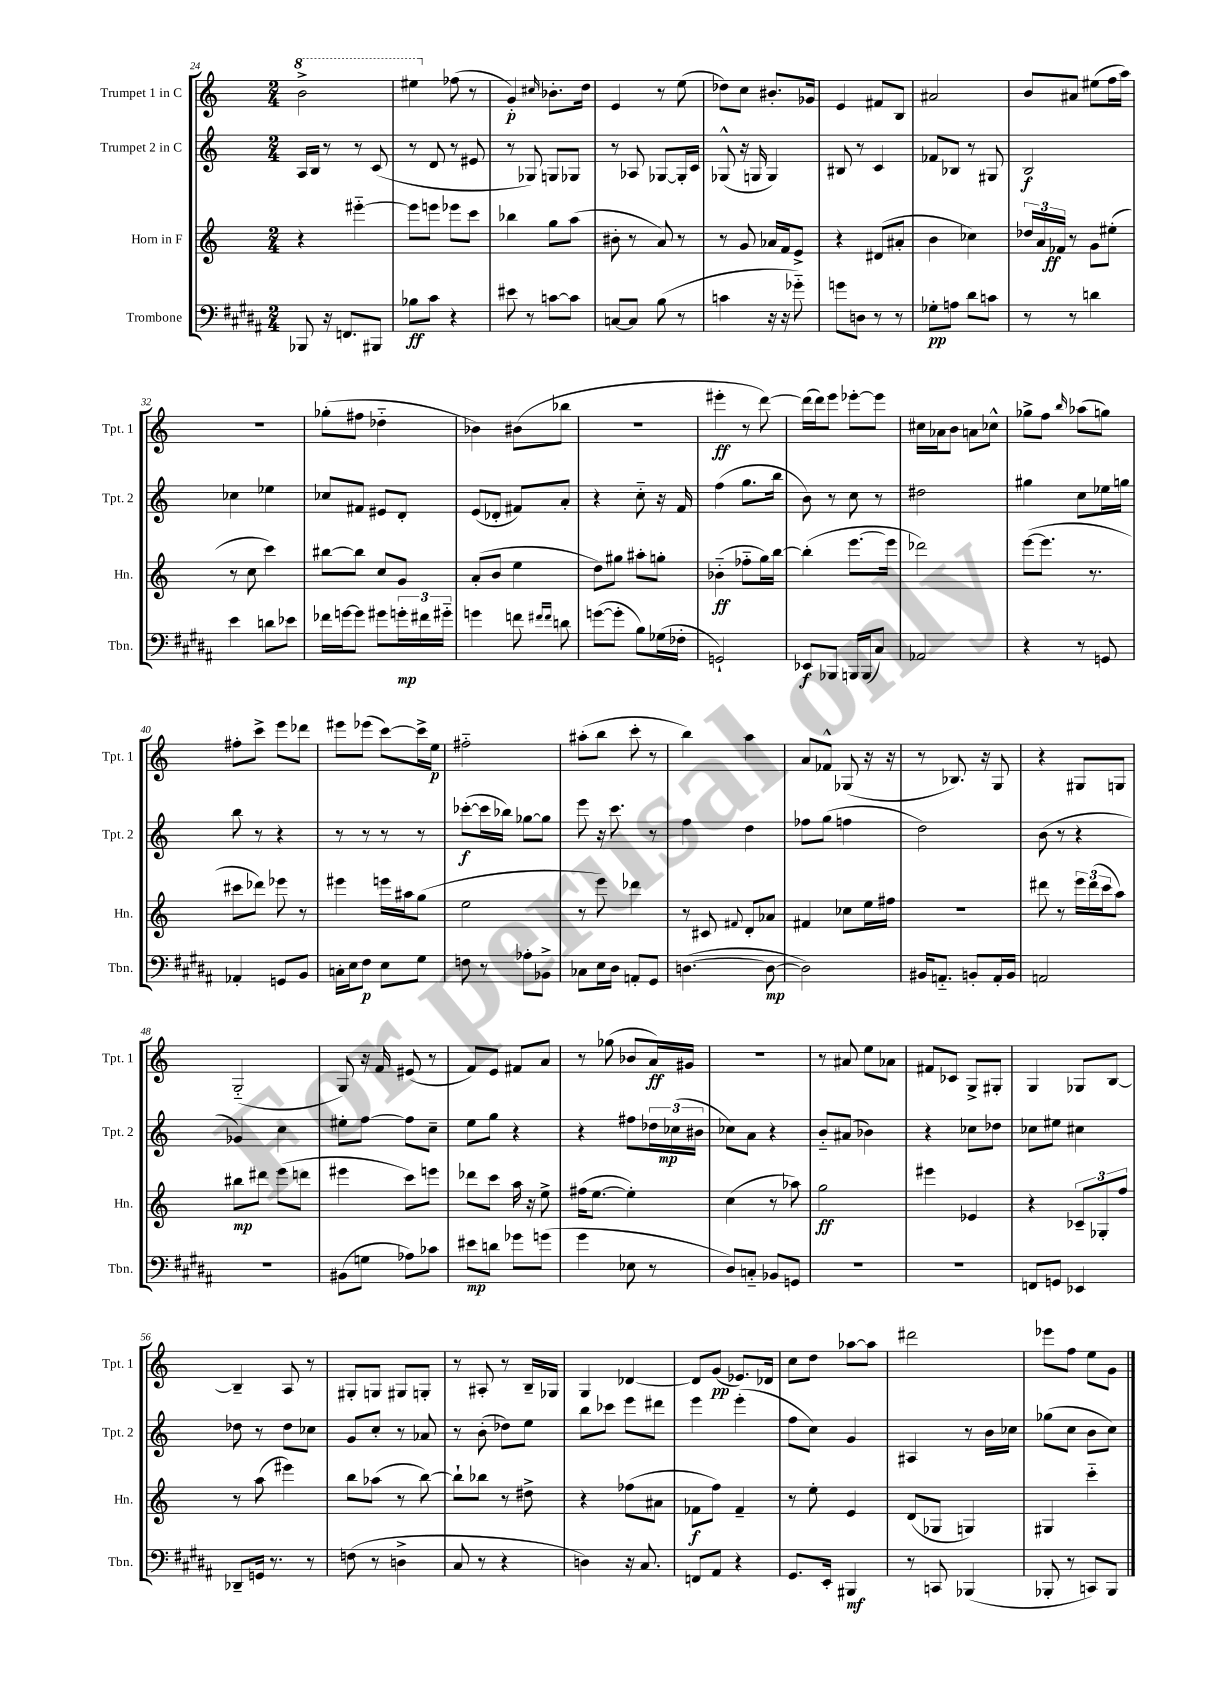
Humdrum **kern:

**kern	**kern	**kern	**kern
*staff4	*staff3	*staff2	*staff1
*clefF4	*clefG2	*clefG2	*clefG2
*k[f#c#g#d#a#]	*k[]	*k[]	*k[]
*M2/4	*M2/4	*M2/4	*M2/4
8BBB-	4r	16A	2bb^
.	.	16B	.
16r	.	8r	.
8.FF	.	.	.
.	[4eee#'~	8r	.
8BBB#	.	(8c	.
=	=	=	=
8B-	8eee#]	8r	4eee#
8c#	8eee	8d	.
4r	8eee-	8r	(8ff-
.	8ccc	8e#	8r
=	=	=	=
8e#	4bb-	8r	4g')
8r	.	8G-)	.
.	.	.	16qqcc#
[8c	8gg	8G	8.b-'
8c]	(8aa	8G-	.
.	.	.	16dd
=	=	=	=
[8C	8b#'	8r	4e
8C]	8r	8A-	.
(8B	8a)	[8G-	8r
8r	8r	16G-']	(8ee
.	.	16c	.
=	=	=	=
4c	8r	(8G-^^	8dd-)
.	8g	16r	8cc
.	.	16G	.
16r	16a-	4G)	8.b#'
16r	16f	.	.
8g-'~)	8e^	.	.
.	.	.	16g-
=	=	=	=
8g	4r	8B#	4e
8D	.	8r	.
8r	(8d#	4c	8f#
8r	8a#'	.	8B
=	=	=	=
8G-'	4b	8f-	2a#
8A	.	8B-	.
8d#	4cc-)	8r	.
8c	.	8G#	.
=	=	=	=
8r	24dd-	2B	8b
.	24a	.	.
.	24f-	.	.
8r	8r	.	8a#
4d	8g	.	(8ee#
.	(8ee#'	.	16ff
.	.	.	16aa)
=	=	=	=
4e	8r	4cc-	2r
.	8cc	.	.
8d	4ccc)	4ee-	.
8e-	.	.	.
=	=	=	=
16f-	[8bb#	8cc-	(8gg-'
[16g	.	.	.
8g]	8bb#]	8f#	8ff#
8g#	8cc	8e#	4dd-'~
24g'	8g	8d'	.
24f#	.	.	.
24g#'~	.	.	.
=	=	=	=
4g	(8a'	(8e	4b-)
.	8b	8d-'	.
8f	4ee	8f#)	(8b#
16qqf#	.	.	.
16qqf#	.	.	.
8d	.	8a'	8bb-
=	=	=	=
([8g	8dd)	4r	2r
8g']	8gg#	.	.
8B)	8aa#'	8cc'~	.
(16G-	8gg'	16r	.
16F-'	.	16f	.
=	=	=	=
2GG`)	(4b-'~	(4ff	4eee#'
.	8ff-'~	8.gg	8r
.	16gg)	.	[8ddd)
.	[16bb	16bb	.
=	=	=	=
8EE-	(4bb']	8b)	(16ddd]
.	.	.	16ddd)
8BBB-	.	8r	8eee
16BBB	[8.eee	8cc	[8eee-'
(16BBB	.	.	.
8C#)	.	8r	8eee-]
.	16eee]	.	.
=	=	=	=
2AA-	2ddd-)	2dd#	16cc#
.	.	.	16a-
.	.	.	8b
.	.	.	8a
.	.	.	8cc-^^
=	=	=	=
4r	([8eee	4gg#	8gg-^
.	8.eee]	.	8ff
.	.	.	16qqbb
8r	.	8cc	(8aa-
.	8.r	.	.
8GG	.	16ee-	8gg)
.	.	16gg	.
=	=	=	=
4AA-'	8ccc#	8bb	8ff#'
.	8ddd-)	8r	8ccc^
8GG	8eee-	4r	8eee
8BB	8r	.	8ddd-
=	=	=	=
16C'	4eee#	8r	8eee#
16E	.	.	.
8F#	.	8r	(8eee-
8E	16eee	8r	[8ccc)
.	16aa#	.	.
8G#	(8gg	8r	16ccc^]
.	.	.	16ee
=	=	=	=
8F	2ee	([8ccc-'	2ff#'~
8r	.	16ccc-]	.
.	.	16bb-)	.
8A-'	.	[8gg-	.
8BB-^	.	8gg-]	.
=	=	=	=
8C-	8r	8eee	(8aa#'
16E	8eee)	16r	8bb
16D#	.	8.ccc	.
8AA'	4ddd-	.	8ccc'
8GG#	.	8r	8r
=	=	=	=
([4.D	8r	4ff	4bb)
.	8c#	.	.
.	8qqf#	.	.
.	8d'	4dd	4aa
8D_	8a-	.	.
=	=	=	=
2D])	4f#	8ff-	8a
.	.	(8gg	8f-^^
.	8cc-	4ff	(8G-
.	16ee	.	16r
.	16ff#	.	16r
=	=	=	=
16BB#	2r	2dd)	8r
8.AA'~	.	.	.
.	.	.	8.B-)
8BB'	.	.	.
.	.	.	16r
16AA'	.	.	8G
16BB	.	.	.
=	=	=	=
2AA	8ddd#	(8b	4r
.	8r	8r	.
.	24eee	4r	8G#
.	(24ddd#	.	.
.	24ccc	.	.
.	8aa)	.	8G
=	=	=	=
2r	8bb#	4g-)	(2G'~
.	8ddd#	.	.
.	(8eee	4cc	.
.	8ddd	.	.
=	=	=	=
(8BB#	4eee#	8ee#'	8G)
8G	.	[8ff	16r
.	.	.	16f
8A-)	8ccc)	8ff]	(8e#
8c-	8eee	8cc~	8r
=	=	=	=
8e#	8ddd-	8ee	8f)
8d	8ccc	8gg	8e
8g-	16aa	4r	8f#
.	16r	.	.
(8g	8ee^	.	8a
=	=	=	=
4g#	(16ff#	4r	8r
.	[8.ee	.	.
.	.	.	(8gg-
8E-	4ee'])	8ff#	8b-
8r	.	24dd-	16a)
.	.	(24cc-	.
.	.	.	16g#
.	.	24b#	.
=	=	=	=
8D#)	(4cc	8cc-)	2r
8C'~	.	8a	.
8BB-	8r	4r	.
8GG	8aa-)	.	.
=	=	=	=
2r	2gg	8b'~	8r
.	.	(8a#	8a#
.	.	4b-)	8ee
.	.	.	8a-
=	=	=	=
2r	4eee#	4r	8f#
.	.	.	8c-
.	4e-	8cc-	8G^
.	.	8dd-	8G#'
=	=	=	=
8FF	4r	8cc-	4G
8GG	.	8ee#	.
4EE-	12c-~	4cc#	8G-
.	12G-'	.	.
.	.	.	[8B
.	12ff	.	.
=	=	=	=
8DD-~	8r	8dd-	4B~]
16GG	(8aa	8r	.
8.r	.	.	.
.	4eee#)	8dd-	8A
8r	.	8cc-	8r
=	=	=	=
(8F	8bb	8g	8G#'
8r	(8aa-	8cc'	8G
4D^	8r	8r	8G#
.	[8bb)	8a-	8G'
=	=	=	=
8C#	8bb`]	8r	8r
8r	8bb-	(8b'	8A#'
4r	8r	8dd-)	8r
.	8dd#^	8ee	16B~
.	.	.	16G-
=	=	=	=
4D)	4r	8bb	4G
.	.	8ccc-	.
16r	(8ff-	8eee	[4d-
8.C#	.	.	.
.	8a#	8ddd#	.
=	=	=	=
8FF	8f-	4eee	8d-]
8AA#	8ff)	.	(8g
4r	4f-~	(4eee'	8.e-)
.	.	.	16d-
=	=	=	=
8.GG#	8r	8ff	8cc
.	8ee'	8cc)	8dd
16EE'	.	.	.
4BBB#	4e	4g	[8aa-
.	.	.	8aa-]
=	=	=	=
8r	(8d	4A#	2ddd#
8CC	8G-	.	.
(4BBB-	4G)	8r	.
.	.	16b	.
.	.	16cc-	.
=	=	=	=
8BBB-'	4G#	(8gg-	8eee-
8r	.	8cc	8ff
8CC)	4ccc'~	8b	8ee
8BBB-	.	8cc)	8g
==	==	==	==
*-	*-	*-	*-
